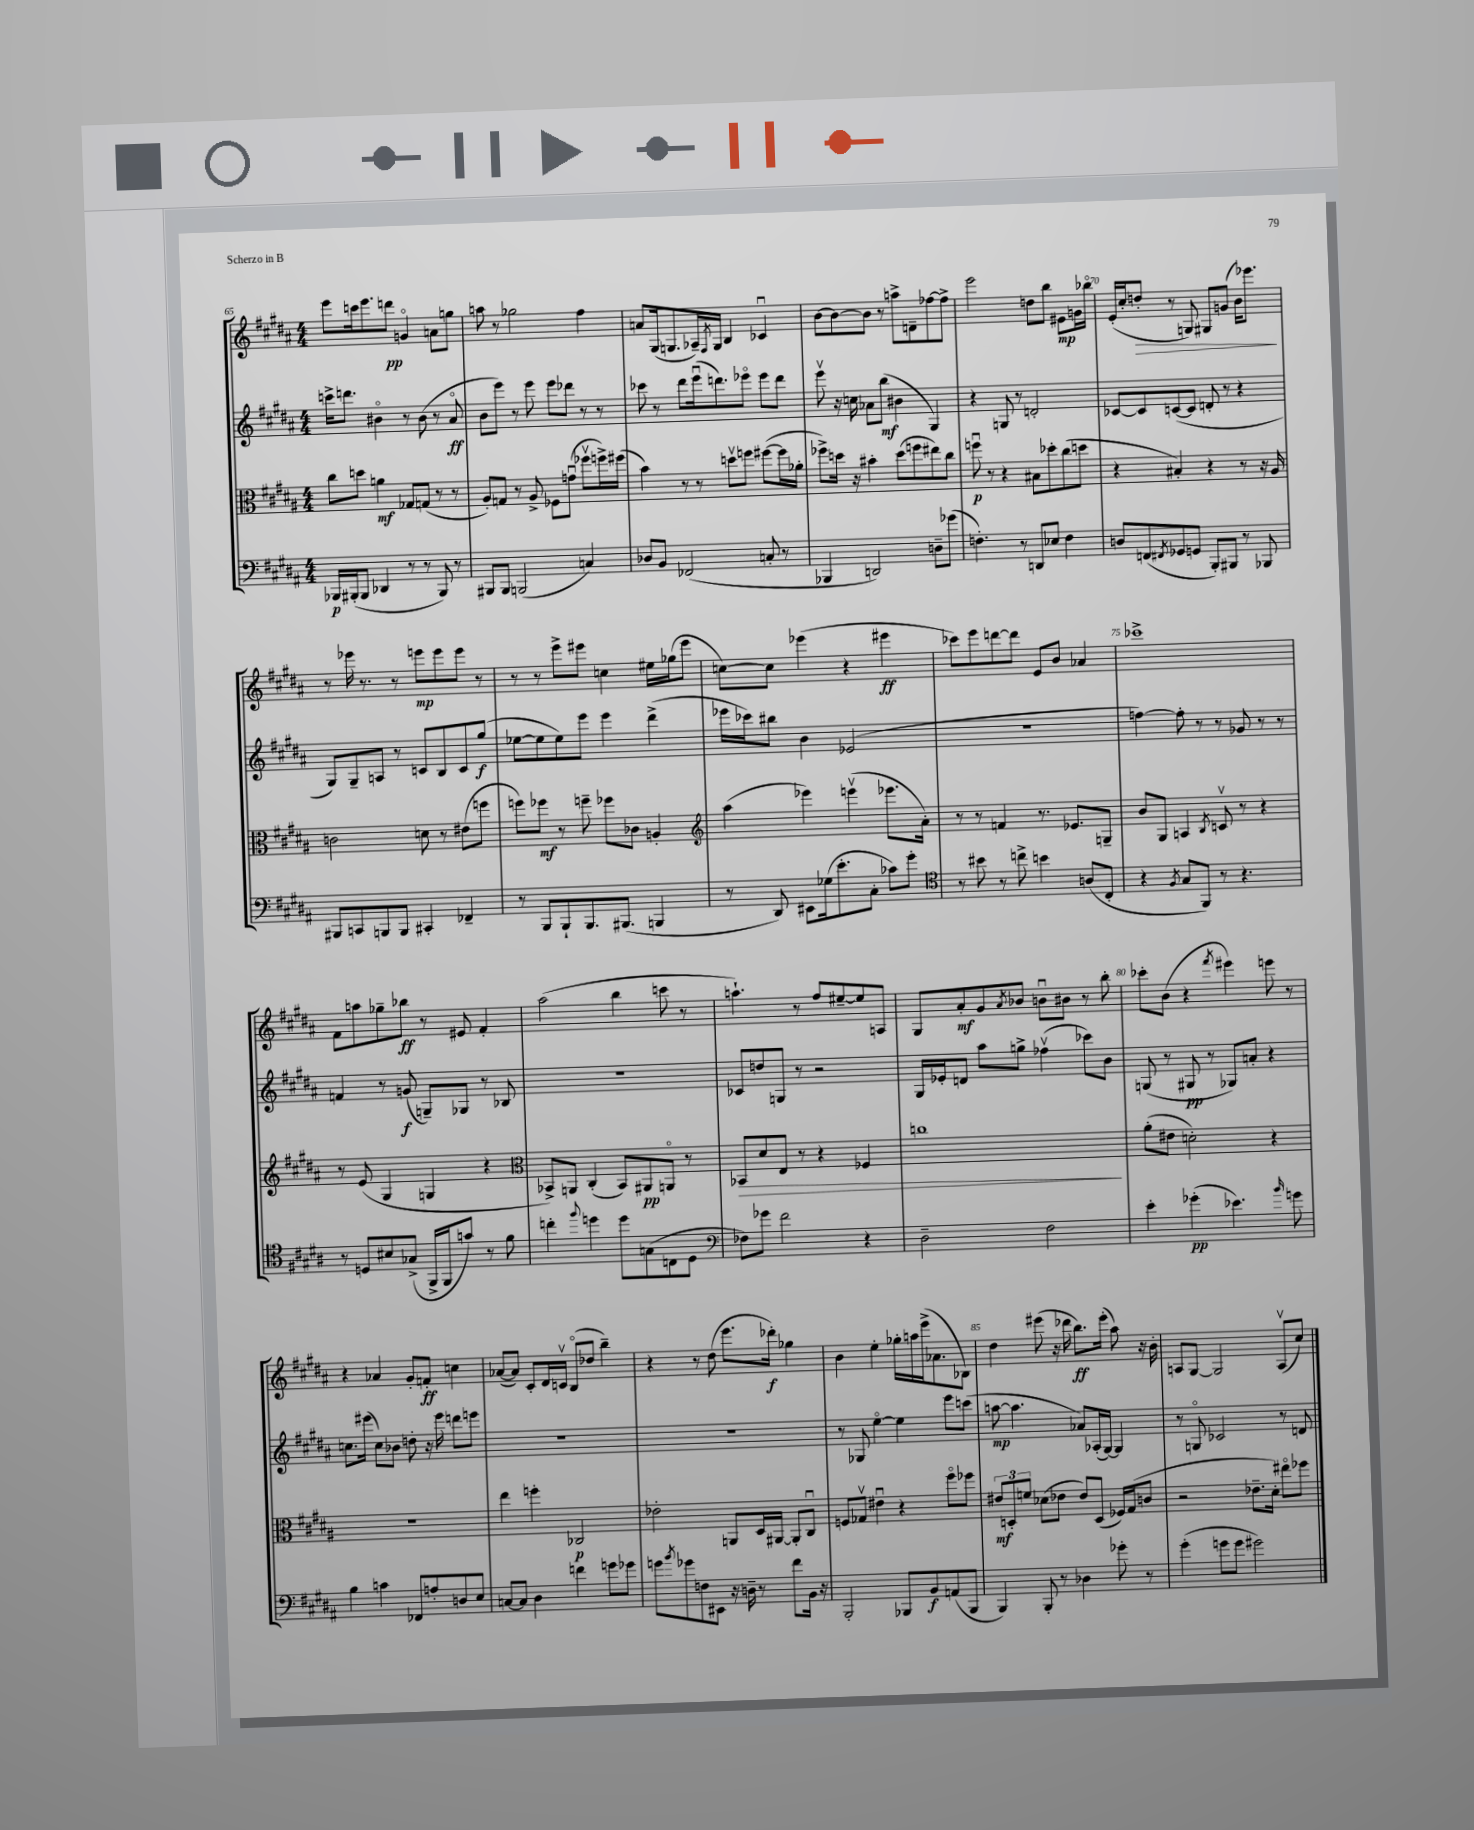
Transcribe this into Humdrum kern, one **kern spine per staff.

**kern	**kern	**kern	**kern
*staff4	*staff3	*staff2	*staff1
*clefF4	*clefC3	*clefG2	*clefG2
*k[f#c#g#d#a#]	*k[f#c#g#d#a#]	*k[f#c#g#d#a#]	*k[f#c#g#d#a#]
*M4/4	*M4/4	*M4/4	*M4/4
16BBB-	8cc#	16ccc^	8eee
(16BBB#'	.	8.ddd	.
8BBB#	8dd	.	16ccc
.	.	.	8.eee
4DD-	4a	4b#o	.
.	.	.	8ddd
8r	8G-	8r	4go
8r	(8G	(8b#	.
8BBB#)	8r	8r	8a
8r	8r	8a#o	8gg
=	=	=	=
8BBB#	8A#')	8b	8aa
8BBB#	8G	8eee)	8r
(2BBB	8r	8r	2gg-
.	8A#^	8eee	.
.	8F-	8eee	.
.	(8gu	8ddd-	.
4C)	8ff-v	8r	4ff#
.	16ff^)	8r	.
.	(16ff#	.	.
=	=	=	=
8D-	4b)	8ccc-	8a
8BB	.	8r	(16G#
.	.	.	8.G
(2FF-	8r	8ddd#	.
.	8r	(16eeeu	16A-~)
.	.	.	8qF#
.	.	8.ddd)	16G
.	8ddv	.	4B
.	8ff	8eee-o	.
8C'	([8ff#	8eee-	4c-u
8r	16ff#]	8ddd	.
.	16a-'	.	.
=	=	=	=
4BBB-	8ff-^)	8eeev	[8b
.	16dd	16r	8b_
.	16r	16cc	.
2DD)	4b#'	8a-	8b]
.	.	(8bb	8r
.	(8dd	4b#	8aa^
.	8ff	.	8d~
8D~	8ee#)	4G#)	[8ff-
(8g-	8cc#	.	8ff-^]
=	=	=	=
4.F')	8ffu	4r	2eee
.	8r	.	.
.	4r	8G	.
8r	.	8r	.
8DD	8B#	2d'	8dd
8E-	8dd-'	.	8bb
4F	(8cc#	.	8e#
.	8dd	.	16g
.	.	.	16bb-o
=	=	=	=
8D	4r	[8c-	(16e'
.	.	.	16cc#'
(8FF	.	8c-]	8dd'
8qFF#	.	.	.
8GG-	4B#')	([8c	8r
8GG	.	8c]	8G)
8BBB')	4r	8d'	8G#
8BBB#	.	8r	(8g
8r	8r	4r	16b)
.	.	.	8.eee-
8BBB-	16r	.	.
.	16A#	.	.
=	=	=	=
8BBB#	2c	8G#)	8r
8CC	.	8G#~	16eee-
.	.	.	8.r
8BBB	.	8A	.
8BBB	.	8r	8r
4CC#'	8d	8c	8eee
.	8r	8B	8eee
4FF-~	(8e#	8c	8eee
.	8ff	(8gg#	8r
=	=	=	=
8r	8ff)	[8ee-	8r
8BBB	8ff-	8ee-]	8r
8BBB`	8r	8ee-)	8eee^
8.BBB	8ff~	8eee	8eee#
.	8ff-	4eee	4cc
(8.BBB#	.	.	.
.	8c-	.	.
4BBB	4A'	(4ddd#^	16ee#
.	.	.	(16gg-
.	.	.	8eee#
=	=	=	=
*	*clefG2	*	*
8r	(4aa#	16eee-	[8cc)
.	.	16ccc-)	.
8DD#)	.	8bb#	8cc]
8EE#	4eee-)	4b	(4eee-
(16G-	.	.	.
8.e'	.	.	.
.	(4eeev	(2e-	4r
8C#'	.	.	.
8c-)	8.eee-	.	4eee#
8g#'	.	.	.
.	16a#')	.	.
=	=	=	=
*clefC4	*	*	*
8r	8r	1r	8ccc-)
8b#	8r	.	8eee
8r	4f	.	[8ddd
8cc^	.	.	8ddd]
4b	8.r	.	8e
.	.	.	8b
.	8.e-	.	.
(8A	.	.	4a-
8C#'	8G~	.	.
=	=	=	=
4r	8b	[4ff)	1ccc-^
.	8G#	.	.
8qF#	.	.	.
8G#	4A	8ff']	.
8FF#)	.	8r	.
.	8qB	.	.
8r	8cv	8r	.
4.r	8r	8g-	.
.	4r	8r	.
.	.	8r	.
=	=	=	=
8r	8r	4f	8f#
8D	(8e	.	8aa
8B#	4G#	8r	8gg-~
(8G-^	.	(8g	8bb-
16FF#^	4G	8G~)	8r
16FF#	.	.	.
8g)	.	8G-	8e#
8r	4r	8r	4f#'
8f#	.	8B-	.
=	=	=	=
*	*clefC3	*	*
4cc'	8BB-^)	1r	(2aa#
.	8AA	.	.
8qqff#	.	.	.
4dd	(4C#'	.	.
8dd	8BB-)	.	4bb
(8G	8AA#	.	.
8C	8AAo	.	8ccc
8D#	8r	.	8r
=	=	=	=
*clefF4	*	*	*
8F-)	8BB-	8c-	4.aa`)
8g-	8d#	8dd	.
2f#	8E	8G	.
.	8r	8r	8r
.	4r	2r	8ff#
.	.	.	[8ee#~
4r	4F-	.	8ee#]
.	.	.	8A
=	=	=	=
2D#~	1cc	16G#	8G#
.	.	16e-'	.
.	.	8d	8a#'
.	.	8aa#	8g#
.	.	.	8qa#
.	.	8gg^	8b-
2F#	.	(4ff-v	8bu
.	.	.	8b#
.	.	8ccc-)	8r
.	.	8b	8bb'
=	=	=	=
4e'	(8a#'	(8G	8ccc-'
.	8e#	8r	(8b
(4g-'	2d')	8G#	4r
.	.	8r	.
.	.	.	8qfff#
4.e-)	.	8G-)	4eee#)
.	.	8a'	.
.	4r	4r	8eee
16qqb	.	.	.
8g	.	.	8r
=	=	=	=
4B	1r	8.cc	4r
.	.	(16eee#	.
4c	.	8cc)	4a-
.	.	8b-	.
8FF-	.	8dd'	8g#'
8A'	.	16r	8f'
.	.	16eee#	.
8D	.	8ddd	4cc
8E	.	8eee	.
=	=	=	=
[8C	4ee	1r	([8a-
8C]	.	.	8a-])
4D#	4ff'	.	8c#'
.	.	.	16d#
.	.	.	16cv
4f	2C-	.	(8Bo
.	.	.	8dd-
8g	.	.	4bb~)
8g-	.	.	.
=	=	=	=
8g	2e-'	1r	4r
8qb	.	.	.
8g-	.	.	.
8F	.	.	8r
8EE#	.	.	(8dd#
16r	8AA	.	8.eee
16D~	.	.	.
8r	16D#	.	.
.	[16AA#	.	16ddd-')
8f#	8AA#']	.	4gg-
16BB	8C#u	.	.
16r	.	.	.
=	=	=	=
2BBB'	8F	8r	4b
.	8G-v	8G-	.
.	4e#u	[4eeo	4ee'
8BBB-	4r	4ee]	16gg-'
.	.	.	16aa
8BB	.	.	(16eee^
.	.	.	8.a-
(8AA	8ff#o	8eee	.
8BBB-	8ff-	(8ccc	8B-)
=	=	=	=
4BBB)	12e#	[8aa	4dd#
.	12D'	.	.
.	.	4.aa]	.
.	12f	.	.
8BBB'	(8d-	.	(8eee#
8r	8e-	.	16r
.	.	.	16ddd-
4D-	8e-)	8a-)	8.bb)
.	(8D	(16A-'	.
.	.	[16G#)	(16eee#'
8g-'	16F-)	4G#]	8aa#)
.	(16G#	.	.
8r	8c	.	16r
.	.	.	16b'
=	=	=	=
(4g#'	2r	8r	8A
.	.	8Go	[8G#
8g	.	2c-	2G#]
8g	.	.	.
2g#)	8.e-~	.	.
.	16d#')	.	.
.	8ee#o	8r	(8Av
.	8ff-	8d	8cc#)
==	==	==	==
*-	*-	*-	*-
